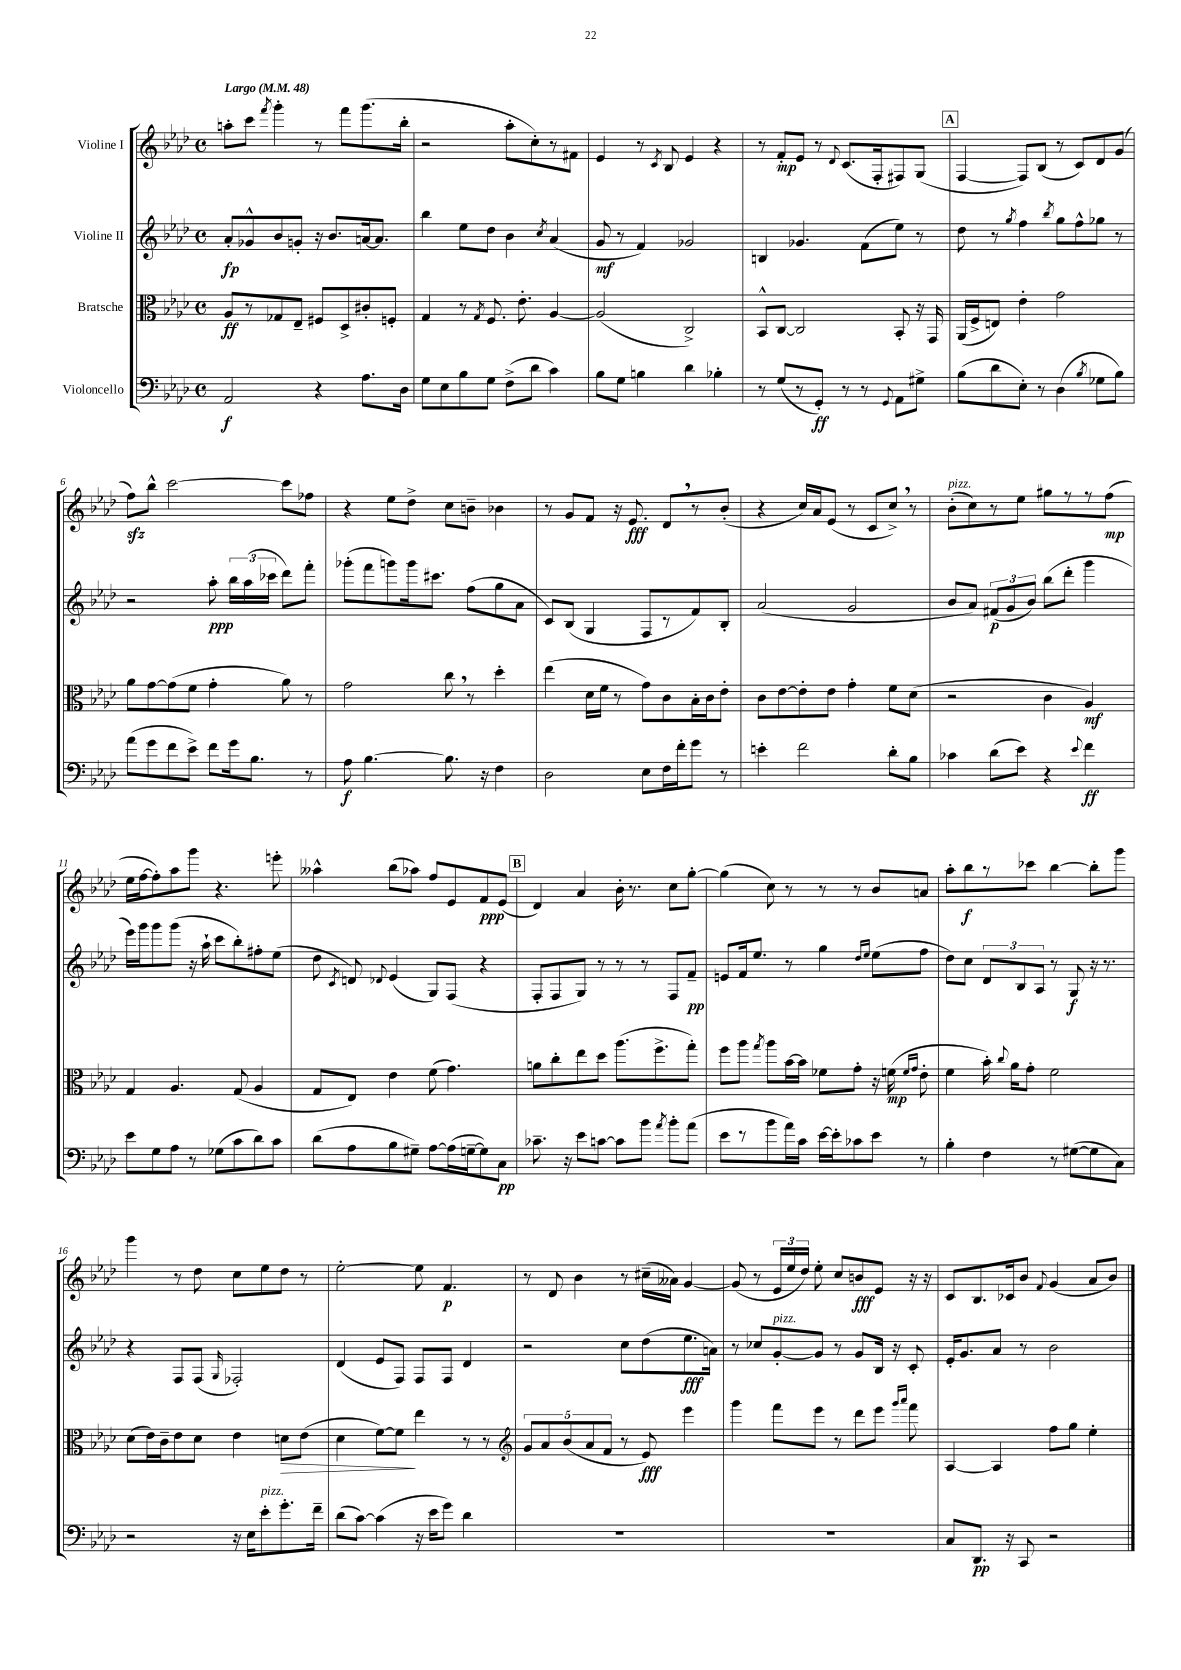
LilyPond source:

<<
\new StaffGroup <<
\new Staff = "s0" \with { instrumentName = "Violine I" } {
    \clef treble \key aes \major \defaultTimeSignature \time 4/4 \tempo "Largo" 4 = 48
    \autoBeamOff a''8[-. c'''8] \acciaccatura { f'''8 } g'''4-. r8 f'''8[ g'''8.( bes''16]-. |
    r2 aes''8[-. c''8-.) r8 fis'8] |
    ees'4 r8 \acciaccatura { c'8 } bes8 ees'4 r4 |
    r8 f'8[-.\mp ees'8] r8 \appoggiatura { des'8 } c'8.[( f16-. fis8) g8]( |
    \mark \markup { \box "A" } f4~ f8[) bes8]( r8 c'8[) des'8 g'8]( |
    f''8[\sfz) bes''8]-^ c'''2~ c'''8[ fes''8] |
    r4 ees''8[ des''8]-> c''8[ b'8]-- bes'4 |
    r8 g'8[ f'8] r16 ees'8.\fff des'8[ \breathe r8 bes'8]-.( |
    r4 c''16[) aes'16 ees'8]( r8 c'8[ c''8]->) \breathe r8 |
    bes'8[-.^\markup { \italic "pizz." }( c''8) r8 ees''8] gis''8[ r8 r8 f''8]\mp( |
    ees''16[ f''16~ f''8-.) aes''8 g'''8] r4. e'''8-. |
    aeses''4-^ bes''8[( aes''8]) f''8[ ees'8 f'8\ppp ees'8]( |
    \mark \markup { \box "B" } des'4) aes'4 bes'16-. r8. c''8[ g''8]~-. |
    g''4( c''8) r8 r8 r8 bes'8[ a'8] |
    aes''8[-. bes''8\f r8 ces'''8] bes''4~ bes''8[-. g'''8] |
    g'''4 r8 des''8 c''8[ ees''8 des''8] r8 |
    ees''2~-. ees''8 f'4.\p |
    r8 des'8 bes'4 r8 cis''16[--( aeses'16]) g'4~ |
    g'8( r8 \tuplet 3/2 { ees'16[ ees''16 des''16]) } ees''8-. c''8[ b'8\fff ees'8] r16 r16 |
    c'8[ bes8. ces'16 bes'8] \appoggiatura { f'8 } g'4( aes'8[ bes'8]) \bar "|." |
}
\new Staff = "s1" \with { instrumentName = "Violine II" } {
    \clef treble \key aes \major \defaultTimeSignature \time 4/4
    \autoBeamOff aes'8[-.\fp ges'8-^ bes'8 g'8]-. r16 bes'8.[ a'16~ a'8.] |
    bes''4 ees''8[ des''8] bes'4 \acciaccatura { c''8 } aes'4( |
    g'8\mf r8 f'4) ges'2 |
    b4 ges'4. f'8[( ees''8]) r8 |
    \mark \markup { \box "A" } des''8 r8 \acciaccatura { g''8 } f''4 \acciaccatura { bes''8 } g''8[ f''8-^ ges''8] r8 |
    r2 aes''8-.\ppp \tuplet 3/2 { bes''16[ aes''16( ces'''16] } des'''8[) f'''8]-. |
    ges'''8[-.( f'''8 g'''8) g'''16 cis'''8.] f''8[( g''8 aes'8] |
    c'8[) bes8]( g4 f8[ r8 f'8) bes8]-. |
    aes'2( g'2 |
    bes'8[ aes'8]) \tuplet 3/2 { fis'8[\p( g'8 bes'8]) } bes''8[( des'''8]-. g'''4 |
    ees'''16[) g'''16 g'''8 g'''8]( r16 aes''16-! c'''8[ bes''8-.) fis''8-. ees''8]( |
    des''8 \acciaccatura { c'8 } d'8) \appoggiatura { des'8 } ees'4( g8[) f8]( r4 |
    \mark \markup { \box "B" } f8[-. f8 g8]) r8 r8 r8 f8[ f'8]--\pp |
    e'8[ f'16 ees''8.] r8 g''4 \grace { des''16[ ees''16] } ees''8[( f''8] |
    des''8[) c''8] \tuplet 3/2 { des'8[ bes8 aes8] } r8 g8\f r16 r8. |
    r4 f8[ f8]( \grace { g16 } fes2-.) |
    des'4( ees'8[ f8]) f8[ f8] des'4 |
    r2 c''8[ des''8( ees''8.\fff a'16]) |
    r8 ces''8[ g'8~-.^\markup { \italic "pizz." } g'8] r8 g'8[ bes16] r16 c'8-. |
    ees'16[-. g'8. aes'8] r8 bes'2 \bar "|." |
}
\new Staff = "s2" \with { instrumentName = "Bratsche" } {
    \clef alto \key aes \major \defaultTimeSignature \time 4/4
    \autoBeamOff aes8[\ff r8 ges8 ees8]-- fis8[ des8-> cis'8-. f8]-. |
    g4 r8 \acciaccatura { g8 } f8. ees'8.-. aes4~ |
    aes2( c2->) |
    bes,8[-^ c8]~ c2 bes,8-. r16 g,16 |
    \mark \markup { \box "A" } aes,16[( f16-> e8]) ees'4-. g'2 |
    aes'8[ g'8~ g'8( f'8] g'4-. aes'8) r8 |
    g'2 c''8 \breathe r8 des''4-. |
    ees''4( des'16[ f'16] r8 g'8[) c'8 bes16-. c'16 ees'8]-. |
    c'8[ ees'8~ ees'8-. ees'8] g'4-. f'8[ des'8]( |
    r2 c'4 aes4\mf) |
    g4 aes4. g8( aes4 |
    g8[ ees8]) ees'4 f'8( g'4.) |
    \mark \markup { \box "B" } a'8[ c''8-. ees''8 des''8] aes''8.[( f''8.-> g''8]-.) |
    f''8[ aes''8] \acciaccatura { g''8 } aes''8[ bes'16~ bes'16] fes'8[ g'8]-. r16 f'16\mp( \grace { f'16[ g'16] } ees'8-. |
    f'4 bes'16-.) \appoggiatura { c''8 } aes'16[ g'8]-. f'2 |
    des'8[( ees'16) c'16-- ees'8 des'8] ees'4 d'8[\> ees'8]( |
    des'4 f'8[~) f'8]\! ees''4 r8 r8 |
    \clef treble \tuplet 5/4 { g'8[ aes'8 bes'8( aes'8 f'8] } r8 ees'8\fff) ees'''4 |
    g'''4 f'''8[ ees'''8] r8 des'''8[ ees'''8] \grace { g'''16[ aes'''16] } f'''8 |
    aes4~ aes4 f''8[ g''8] ees''4-. \bar "|." |
}
\new Staff = "s3" \with { instrumentName = "Violoncello" } {
    \clef bass \key aes \major \defaultTimeSignature \time 4/4
    \autoBeamOff aes,2\f r4 aes8.[ des16] |
    g8[ ees8 bes8 g8] f8[->( des'8] c'4) |
    bes8[ g8] b4 des'4 bes4-. |
    r8 g8[( r8 g,8]-.\ff) r8 r8 \appoggiatura { g,8 } aes,8[ gis8]-> |
    \mark \markup { \box "A" } bes8[( des'8 ees8]-.) r8 des4( \acciaccatura { bes8 } ges8[ bes8]) |
    aes'8[( g'8 f'8 ees'8]->) f'8[ g'16 bes8.] r8 |
    aes8\f bes4.~ bes8. r16 f4 |
    des2 ees8[ f16 f'16-. g'8] r8 |
    e'4-. f'2 des'8[-. bes8] |
    ces'4 des'8[( ees'8]) r4 \appoggiatura { ees'8 } f'4\ff |
    ees'8[ g8 aes8] r8 ges8[( c'8 des'8) c'8] |
    des'8[( aes8 bes8 gis8]--) aes8[~ aes16( g16~-- g8) c8]\pp |
    \mark \markup { \box "B" } ces'8.-- r16 ees'8[ c'8]~ c'8[ bes'8] \acciaccatura { aes'8 } bes'8[-. aes'8]( |
    ees'8[ r8 bes'8 aes'16) c'16] ees'16[~ ees'16-. ces'8 ees'8] r8 |
    bes4-. f4 r8 gis8[~( gis8 c8]) |
    r2 r16 ees16[ ees'8-.^\markup { \italic "pizz." } g'8.-. f'16]-- |
    des'8[( c'8]~) c'4( r16 ees'16[ g'8]) des'4 |
    R1 |
    R1 |
    c8[ des,8.]\pp r16 c,8 r2 \bar "|." |
}
>>
>>
